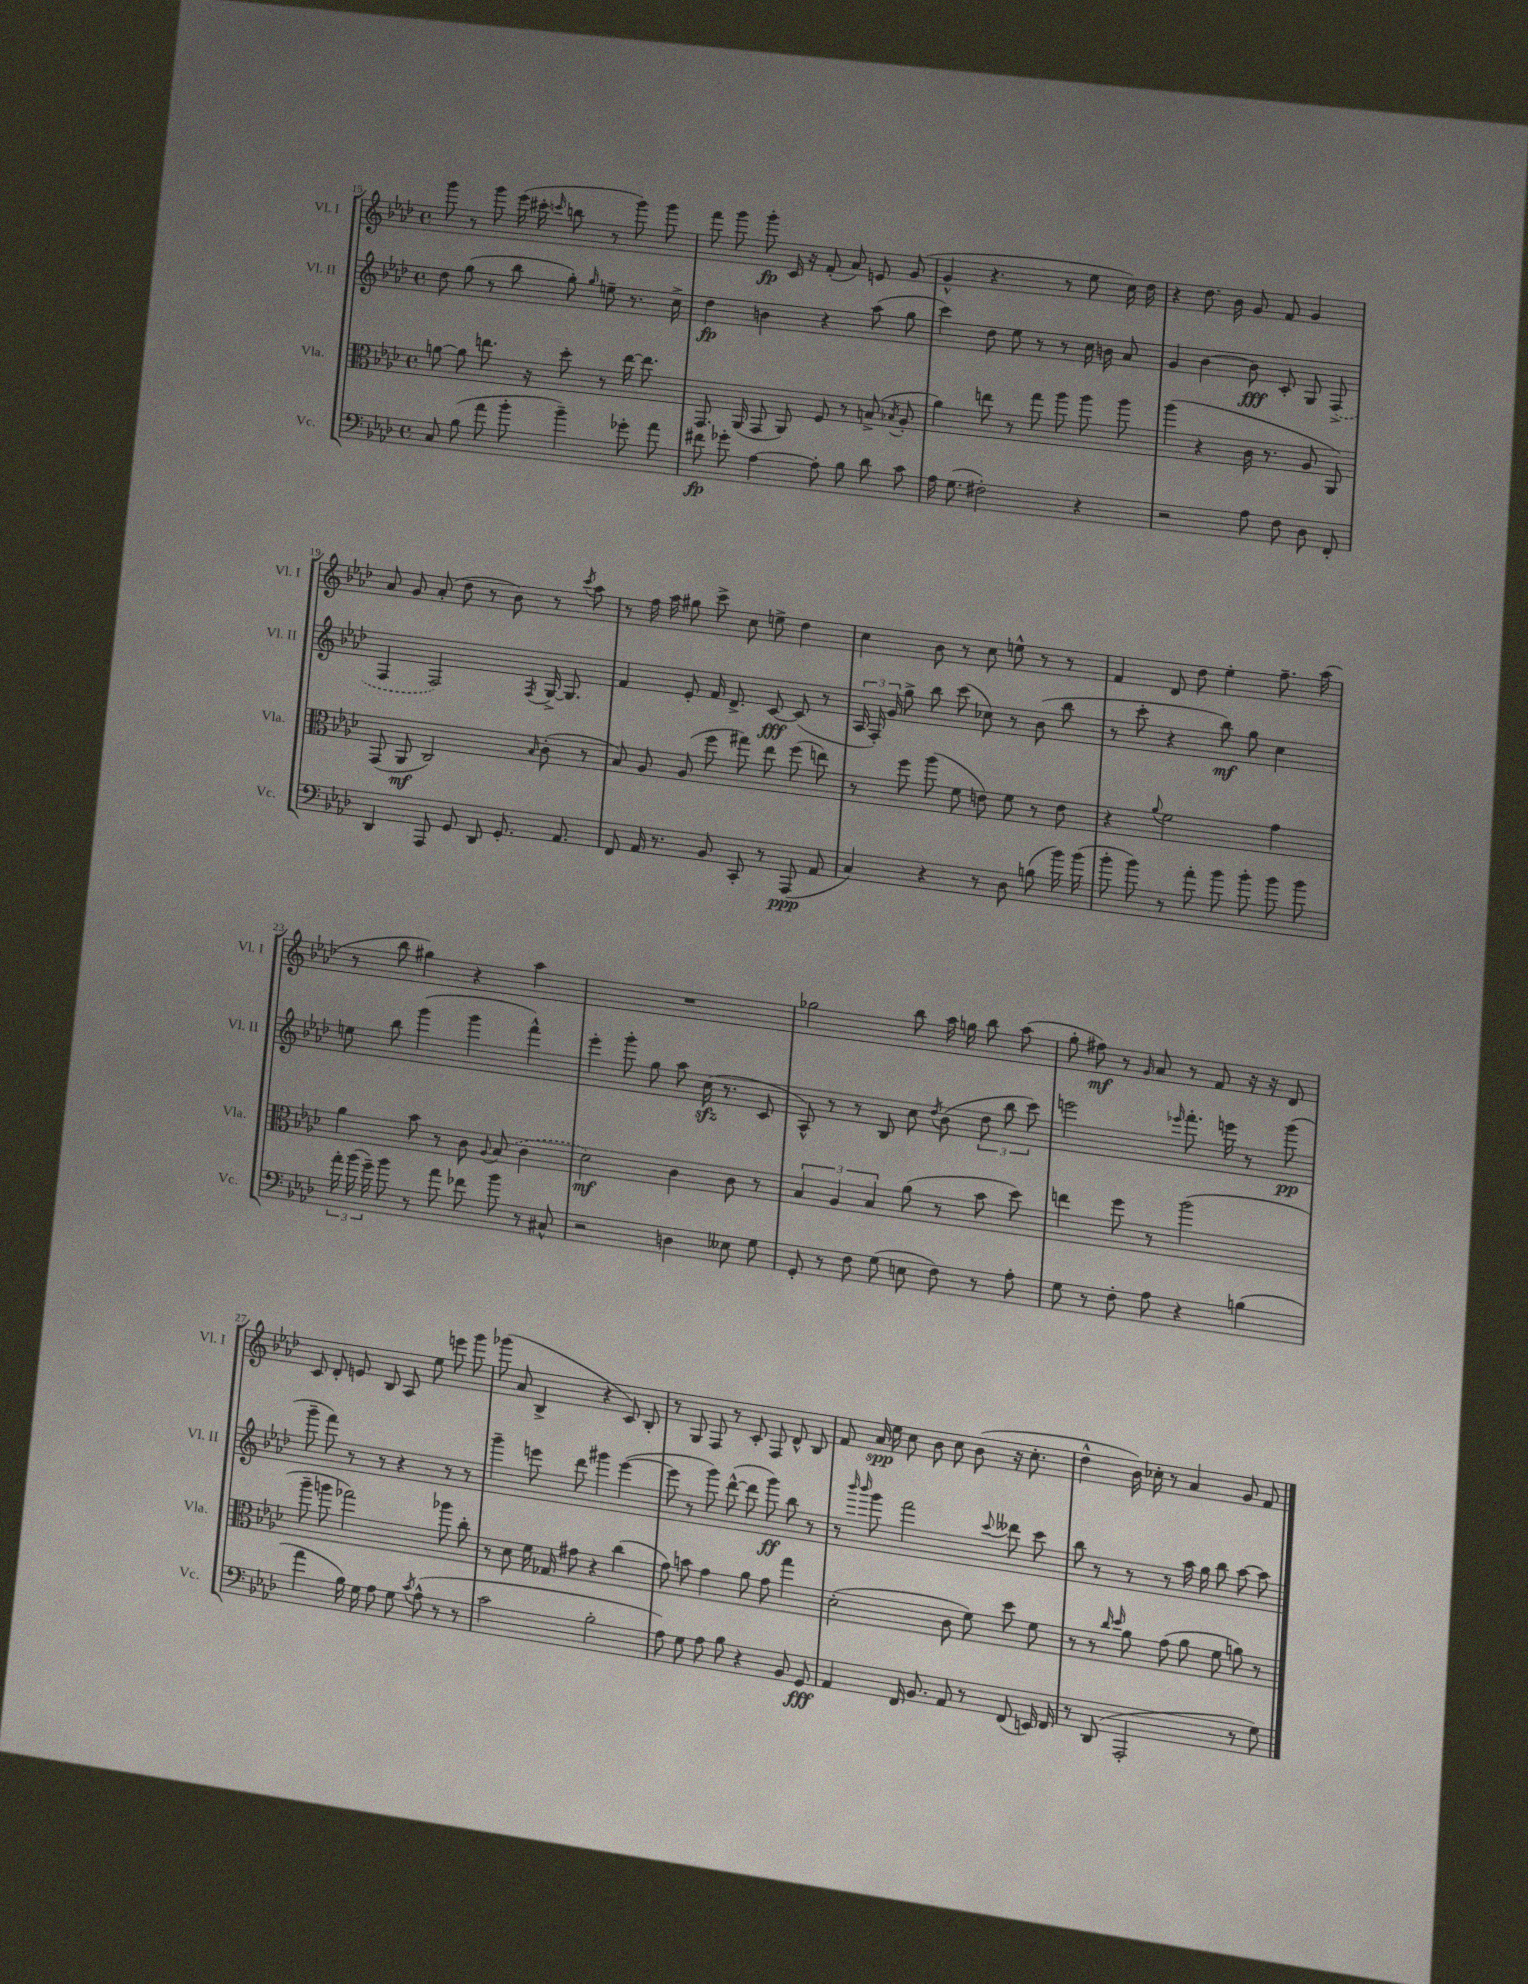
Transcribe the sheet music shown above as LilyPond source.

<<
\new StaffGroup <<
\new Staff = "s0" \with { instrumentName = "Vl. I" shortInstrumentName = "Vl. I" } {
    \clef treble \key aes \major \defaultTimeSignature \time 4/4
    \autoBeamOff g'''8 r8 g'''8 ees'''16( cis'''16-. \grace { c'''16 } b''8 r8 g'''8) g'''8 |
    f'''8 g'''8 g'''8-.\fp c'16 r16 f'8-.( aes'8) e'8 g'8( |
    g'4-^ r4. r8 ees''8 c''16) des''16 |
    r4 des''8. bes'16 g'8 f'8 g'4 |
    aes'8 g'8 aes'8-.( des''8 r8 bes'8) r8 \acciaccatura { c'''8 } aes''8 |
    r8 f''16 aes''16 gis''8 c'''8-> c''8 e''8-> des''4 |
    c''4 bes'8 r8 c''8 e''8-^ r8 r8 |
    f'4 des'8 des''8 ees''4-. f''8.-- aes''16( |
    r8 bes''8 gis''4) r4 aes''4 |
    R1 |
    ges''2 bes''8 aes''16 g''16 bes''8 aes''8( |
    g''8-. fis''8\mf) r8 \grace { g'16 } aes'8 r8 f'8 r16 r16 des'8 |
    c'8 des'8-. e'8 bes8 aes8 ees''8 e'''8 g'''8 |
    ges'''8( aes'8 bes4-> r4 c'8) bes8-. |
    r8 g8 f8 r8 c'8-. f8 des'8-^ bes8 |
    f'8 aes'16\spp ees''16 c''8 bes'8 c''8 bes'8( r16 c''8.-. |
    des''4-^ bes'16) ces''16-. r8 aes'4 g'8 f'8 \bar "|." |
}
\new Staff = "s1" \with { instrumentName = "Vl. II" shortInstrumentName = "Vl. II" } {
    \clef treble \key aes \major \defaultTimeSignature \time 4/4
    \autoBeamOff des''8 g''8( r8 bes''8 g''8-.) \grace { g''16 } e''8-- r8. c''16-> |
    des''4\fp b'4 r4 aes''8( g''8 |
    c'''4) des''8 ees''8 r8 r8 c''16 b'16 aes'8 |
    g'4 bes'4~ bes'8\fff c'8-. g8 \once \slurDashed f8->( |
    f4 f2) \acciaccatura { f8 } g16~-> g8. |
    f'4 ees'8-. f'16 des'8.-> c'8~\fff c'8( r8 |
    \tuplet 3/2 { aes16 f16-.) g'16 } g''8-> bes''8 c'''8( ces''8) r8 bes'8( bes''8 |
    r8 c'''8-. r4 bes''8\mf) g''8 c''4 |
    e''8 bes''8 g'''4( g'''4 f'''4-^) |
    ees'''4-. g'''8-. g''8 aes''8 c''16\sfz( r8. c'8 |
    aes8-^) r8 r8 bes8 c''8 \acciaccatura { des''8 } bes'8( \tuplet 3/2 { des''8 bes''8 c'''8) } |
    e'''2 \grace { ees'''16 } f'''8.-. e'''16 r8 g'''8\pp( |
    g'''8-- f'''8) r8 r8 r4 r8 r8 |
    g'''4-- e'''8 des'''8 gis'''4 e'''4~( |
    e'''8 r8 g'''8) des'''8~-^( des'''8 g'''8\ff) bes''8 r8 |
    r8 \grace { bes'''16 bes'''16 } g'''8 f'''2 \appoggiatura { c'''8 } deses'''8 c'''8 |
    bes''8 r8 r8 r8 aes''16 g''16 bes''8 aes''8~ aes''8 \bar "|." |
}
\new Staff = "s2" \with { instrumentName = "Vla." shortInstrumentName = "Vla." } {
    \clef alto \key aes \major \defaultTimeSignature \time 4/4
    \autoBeamOff a'8~ a'8 e''8. r16 des''8-. r8 e''16~ e''8. |
    g,8. aes,16( g,8 aes,8) f8 r8 b8->( \acciaccatura { bes8 } aes8-. |
    aes'4) e''8 r8 g''8 aes''8 aes''8 aes''8 |
    aes''4( r4 c'16 r8. aes8 aes,8) |
    g,8( aes,8\mf c2) \grace { bes16 } c'8-.( r8 |
    bes8) aes8 aes8( f''8 gis''8) ees''8 f''8( e''8) |
    r8 f''8 aes''8( f'8 e'8) f'8 r8 e'8 |
    r4 \appoggiatura { aes'8 } f'2 g'4 |
    aes'4 bes'8 r8 c'8 \appoggiatura { aes8 } \once \slurDashed bes8( c'4 |
    des'2\mf) c'4 c'8 r8 |
    \tuplet 3/2 { bes4 aes4 bes4 } aes'8( r8 bes'8 des''8) |
    e''4 f''8 r8 aes''2( |
    aes''8-- a''8 ges''2) aes''8 c''8-. |
    r8 des'8 f'16 ges16 gis'8 r4 c''4( |
    g'8) b'8 g'4 aes'8 g'8 g''4 |
    des'2-.( c'8 f'8) des''8 f'8 |
    r8 r8 \grace { c''16 des''16 } aes'8 g'8( aes'8 f'8 a'8) r8 \bar "|." |
}
\new Staff = "s3" \with { instrumentName = "Vc." shortInstrumentName = "Vc." } {
    \clef bass \key aes \major \defaultTimeSignature \time 4/4
    \autoBeamOff c8 bes8( aes'8 bes'8-. bes'4--) ges'8-. aes'8 |
    fis'8\fp ges'8-. aes4~ aes8-. bes8 des'8 c'8 |
    aes16 g8.( fis2-.) r4 |
    r2 aes8 f8 des8 f,8-. |
    des,4 aes,,8 g,8 des,8 g,8.-. aes,8. |
    f,8 aes,16 r8. bes,8 c,8-. r8 aes,,8\ppp( aes,8 |
    c4) r4 r8 des8 b8( bes'16) bes'16( |
    bes'8-. bes'8) r8 aes'8-. bes'8 bes'8-. bes'8 bes'8 |
    \tuplet 3/2 { aes'16-. bes'16( g'16--) } bes'8 r8 aes'8 fes'8 bes'8 r8 cis8-^ |
    r2 d4 eeses8 g8 |
    g,8-. r8 f8 g8( e8 f8) r8 aes8-. |
    g8 r8 f8-. aes8 r4 b4( |
    aes'4 bes16) g16 aes8 g8 \acciaccatura { c'8 } aes8-^( r8 r8 |
    c'2 bes2-. |
    aes8) g8 aes8 bes8 r4 bes,8 g,8\fff |
    aes,4 f,16 bes,8. aes,8 r8 f,8( e,16) f,16 |
    r8 des,8( aes,,2-. r8 g8) \bar "|." |
}
>>
>>
\layout { \context { \Score currentBarNumber = #15 } }
